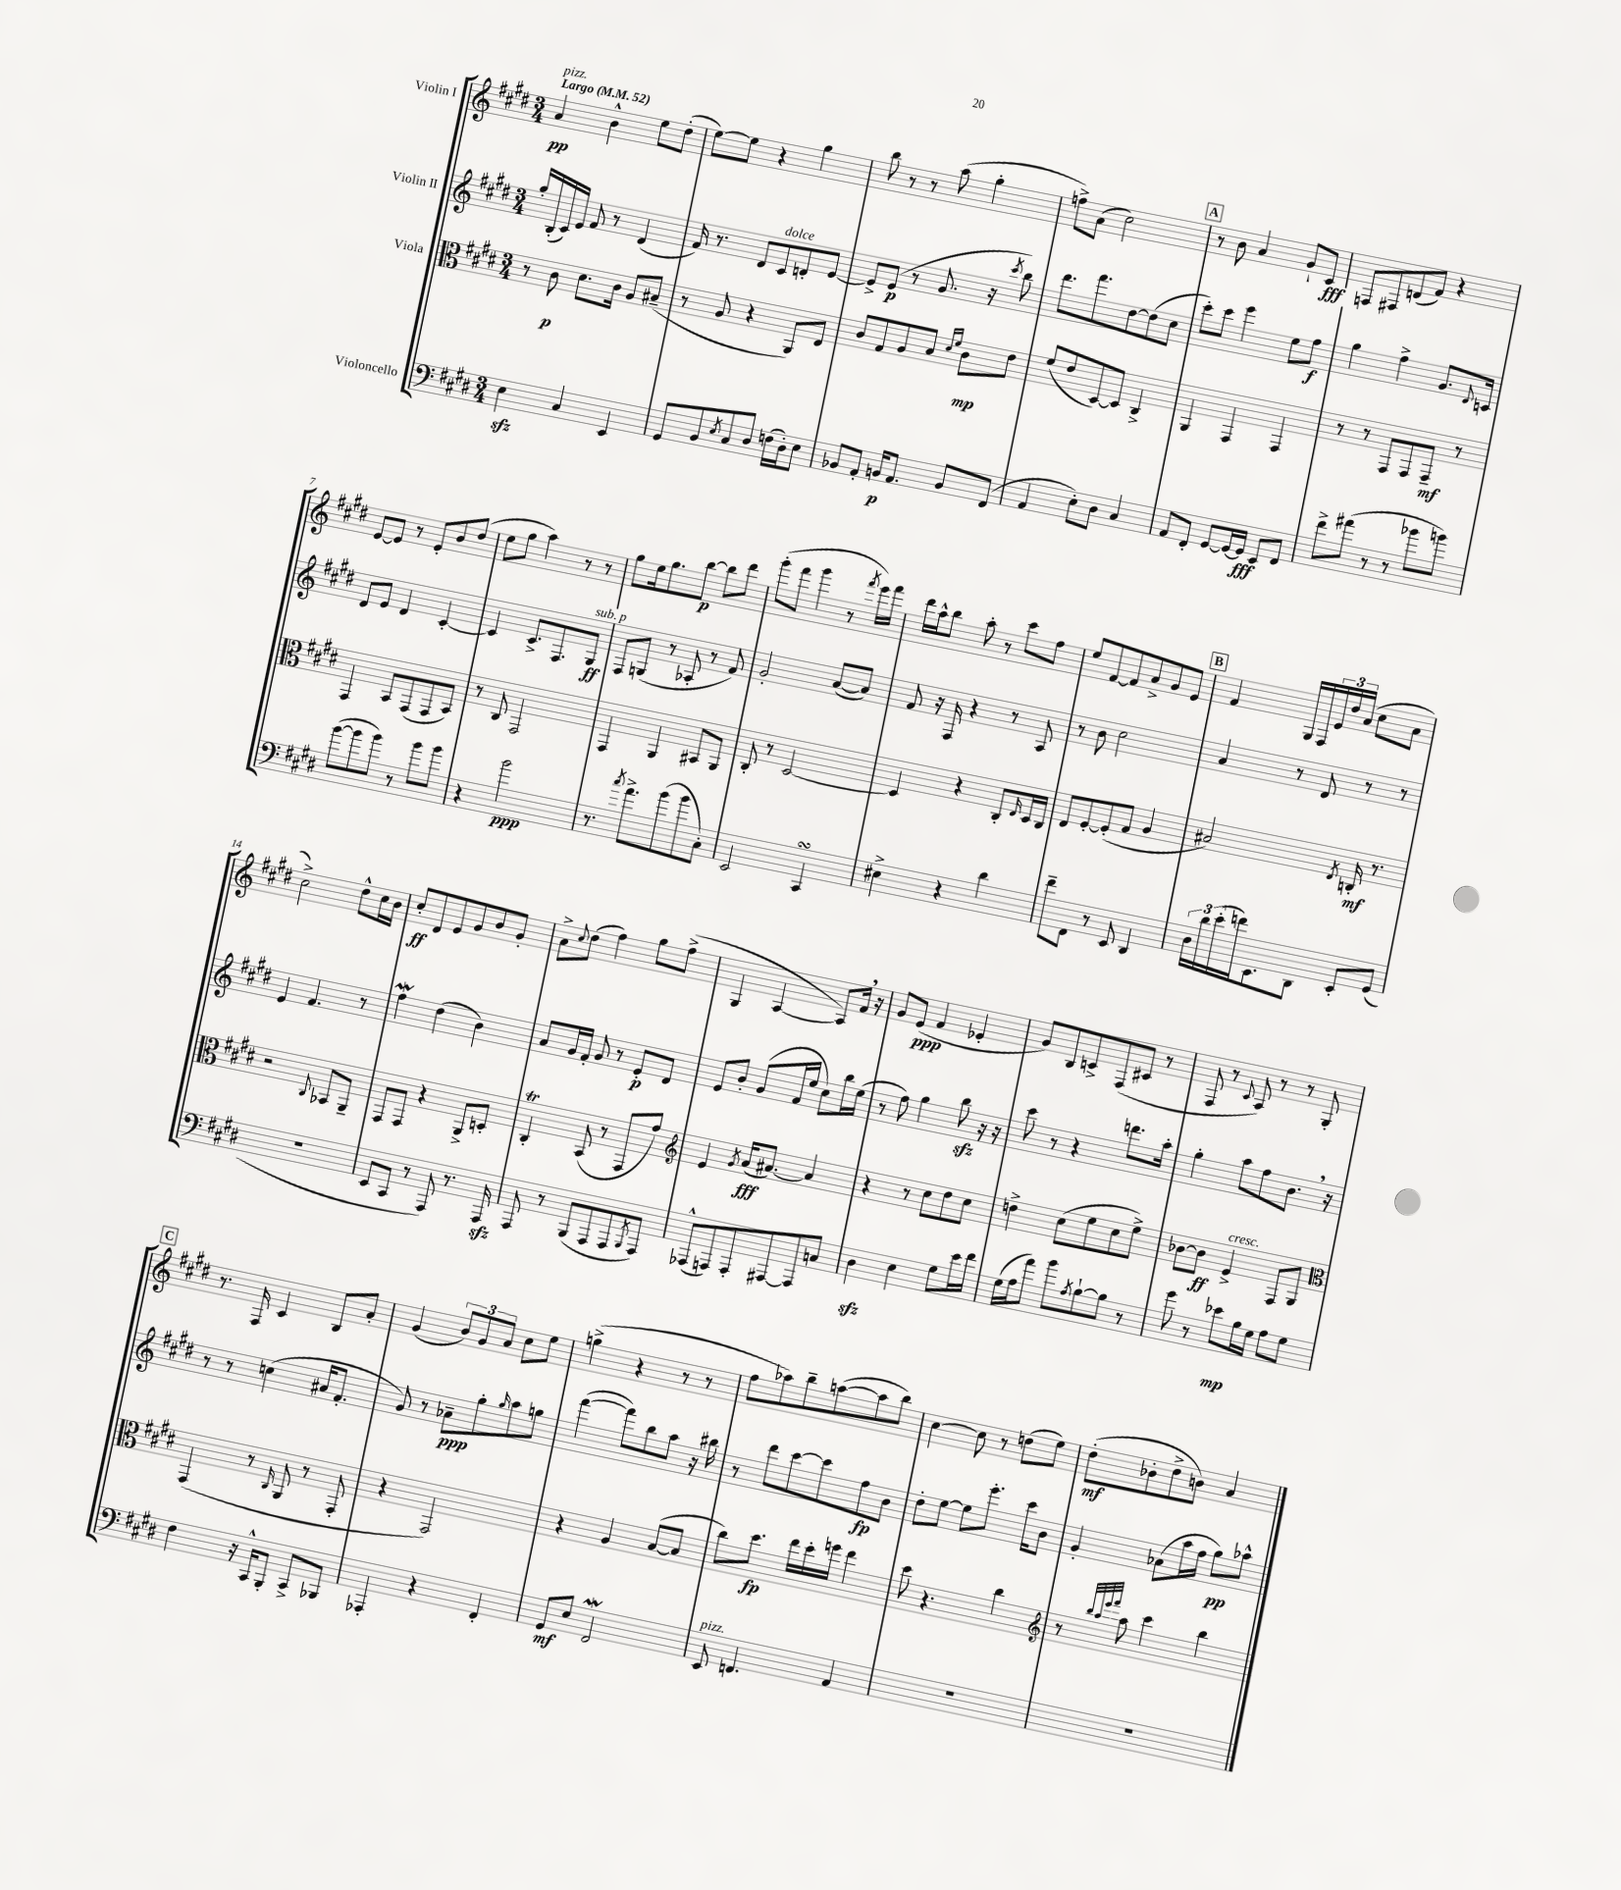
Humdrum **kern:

**kern	**kern	**kern	**kern
*staff4	*staff3	*staff2	*staff1
*clefF4	*clefC3	*clefG2	*clefG2
*k[f#c#g#d#]	*k[f#c#g#d#]	*k[f#c#g#d#]	*k[f#c#g#d#]
*M3/4	*M3/4	*M3/4	*M3/4
*MM52	*MM52	*MM52	*MM52
4E	8r	16gg#'	4a
.	.	(16B'	.
.	8c#	16c#)	.
.	.	16e	.
4C#	8.d#	8f#	4b^^
.	.	8r	.
.	16c#	.	.
4EE	8A	(4d#	8ee
.	(8B#~	.	(8dd#'
=	=	=	=
8GG#	8r	16f#)	[8ee)
.	.	8.r	.
8BB	8A	.	8ee]
8qE	.	.	.
8C#	4r	8d#	4r
8D#	.	8c#	.
(16F	8AA)	8d'	4gg#
16D#')	.	.	.
8E	8E	[8e	.
=	=	=	=
8BB-	8c#	8e^]	8bb
8AA'	8G#	(8e	8r
16BB	8A	8r	8r
8.AA	.	.	.
.	8B	8.g#	(8aa
.	16qqd#	.	.
.	16qqf#	.	.
8BB	8c#	.	4gg#'
.	.	16r	.
.	.	8qccc#	.
(8FF#	8e	8bb)	.
=	=	=	=
4AA	(8f#	8.ddd#	8ff^)
.	8e	.	(8a
.	.	8.fff#	.
8E')	[8D#)	.	2cc#)
8D#	8D#]	[8dd#	.
4C#	4C#^	(8dd#]	.
.	.	8cc#	.
=	=	=	=
8AA	4AA	8ccc#')	8r
8FF#'	.	8ccc#	8b
[8GG#	4GG#	4eee	4a
16GG#_	.	.	.
16GG#]	.	.	.
8EE	4GG#	8ee	8g#`
8FF#	.	8ff#	8c#
=	=	=	=
8f#^	8r	4gg#	8F
(8a#	8r	.	8F#
8r	8GG#	4ff#^	(8d
8r	8GG#	.	8f#)
8b-	8GG#~	8.g#	4r
8b)	8r	.	.
.	.	8qqd#	.
.	.	16c	.
=	=	=	=
([8b	4GG#	8d#	[8e
8b]	.	8e	8e]
8b)	8BB	4d#	8r
8r	(8GG#	.	8e'
8b	8GG#	[4c#'	8b
8b	8BB)	.	(8dd#
=	=	=	=
4r	8r	4c#]	8ee
.	8C#	.	8gg#
2b	2GG#	8.c#^	4aa)
.	.	8.F#	.
.	.	.	8r
.	.	8G#	8r
=	=	=	=
8.r	4GG#	8F#	8gg#
.	.	(8G	16ee
8qcc#	.	.	.
8.a^	.	.	8.gg#
.	4AA	8r	.
(8b	.	8A-'	[8bb
8b	8BB#	8r	8bb]
8C#')	8AA	8f#)	8ddd#
=	=	=	=
2EE	8C#'	2g#'	(8ggg#'
.	8r	.	8fff#
.	[2D#	.	4ggg#
4CC#	.	([8a	8r
.	.	.	8qfff#
.	.	8a])	16eee)
.	.	.	16fff#
=	=	=	=
4E#^	4D#]	8f#	16ddd#
.	.	.	16aa^^
.	.	16r	8bb
.	.	16F#	.
4r	4r	4r	8aa'
.	.	.	8r
4d#	8C#'	8r	8ccc#
.	16qqE	.	.
.	16D#	8A	8ff#
.	16C#	.	.
=	=	=	=
8f#~	8E	8r	8ee
8FF#	[8F#'	8b	[8f#
8r	(8F#']	2cc#	8f#]
8EE	8G#	.	8a^
4DD#	4A	.	8g#
.	.	.	8e
=	=	=	=
24D#	2B#)	4a	4f#
24d#	.	.	.
(24e'	.	.	.
16f)	.	.	.
8.EE	.	.	.
.	.	8r	16G#
.	.	.	16F#
8DD#	.	8d#	24e
.	.	.	24dd#
.	.	.	(24a
.	8qE	.	.
8EE'	16C'	8r	8cc#
.	8.r	.	.
(8GG#	.	8r	8a
=	=	=	=
2.r	2r	4e	2cc#^)
.	.	4.f#	.
.	8qqC#	.	.
.	8BB-	.	8dd#^^
.	8AA~	8r	16cc#
.	.	.	16b
=	=	=	=
8EE	8GG#	4ff#	8cc#'
8CC#	8GG#	.	8d#
8r	4r	(4dd#	8e
8AAA)	.	.	8g#
8.r	8AA^	4b)	8b
.	8D'	.	8g#'
16AAA	.	.	.
=	=	=	=
8AAA	4C#'	8a	8a^
.	.	.	8qqcc#
8r	.	16g#	(8dd#
.	.	16f#'	.
(8BBB	(8BB	8g#	4ff#)
8AAA	8r	8r	.
8AAA	8GG#	8e'	8gg#
8qBBB	.	.	.
8AAA)	8g#)	8d#	(8ff#^
=	=	=	=
*	*clefG2	*	*
(8AAA-^^	4e	8e	4G#
8AAA)	.	8b'	.
.	8qg#	.	.
8AAA'	(16a	(8g#	[4A
.	[8.a#)	.	.
[8AAA#	.	16f#	.
.	.	16ee	.
8AAA#]	4a#]	8cc#)	8A])
8C	.	16bb	16f#
.	.	(16ee	16r
=	=	=	=
4D#	4r	8r	8g#
.	.	8ff#)	(8e
4E	8r	4gg#	4f#
.	8cc#	.	.
8G#	8dd#	8bb	4e-'
16e	8cc#	16r	.
16f#	.	16r	.
=	=	=	=
(16G#	4dd^	8ccc#	8g#)
16A	.	.	.
8a)	.	8r	8B
8b	(8cc#	4r	8c^
8qA	.	.	.
[8B`	8ee	.	(8F#
8B]	8cc#	8.ddd	8c#
8r	8ee^)	.	8r
.	.	16aa'	.
=	=	=	=
8g#	[8b-	4gg#'	8F#
8r	8b-]	.	8r
.	.	.	8qqc#
8e-	4e^	8aa	8A)
16B	.	8ff#	8r
16G#	.	.	.
8A	8F#	8.b	8r
8G#	8G#	.	8G#'
.	.	16r	.
=	=	=	=
*	*clefC3	*	*
4F#	(4GG#	8r	8.r
.	.	8r	.
.	.	.	16F#
16r	8r	(4cc	4c#
16CC#^^	.	.	.
.	16qqC#	.	.
8BBB'	8AA	.	.
8CC#^	8r	16a#	8B
.	.	8.f#'	.
8BBB-	8GG#'	.	8a'
=	=	=	=
4AAA-'	4r	8g#)	(4g#
.	.	8r	.
4r	2GG#)	8a-~	12b)
.	.	.	12g#
.	.	8gg#'	.
.	.	.	12a
.	.	16qqgg#	.
4FF#'	.	8aa	8cc#
.	.	8gg	8ee
=	=	=	=
8GG#	4r	([4fff#	(4gg^
8E	.	.	.
2FF#	4A	8fff#])	4r
.	.	8bb	.
.	([8B	8aa	8r
.	8B]	16r	8r
.	.	16bb#	.
=	=	=	=
8EE	8cc#)	8r	8ff#
4.FF	8.dd#	8ddd#	8aa-)
.	.	[8ccc#	8bb~
.	16ee	.	.
.	16dd#'	8ccc#]	([8aa
.	16ff	.	.
4AA	4ee	8ff#	8aa]
.	.	8b	8bb)
=	=	=	=
2.r	8dd#	8dd#'	[4cc#
.	4.r	[8ee	.
.	.	8ee]	8cc#]
.	.	8.eee'	8r
.	4cc#	.	(8dd
.	.	16ccc#	.
.	.	8b	8ee)
=	=	=	=
*	*clefG2	*	*
2.r	8r	4g#'	(8dd#'
.	32qqbb	.	.
.	32qqaa	.	.
.	32qqeee	.	.
.	32qqfff#	.	.
.	8aa	.	8b-'
.	4ccc#	(8a-	8dd#^
.	.	16aa	8b)
.	.	16ff#	.
.	4bb	8gg#)	4a
.	.	8aa-^^	.
==	==	==	==
*-	*-	*-	*-
